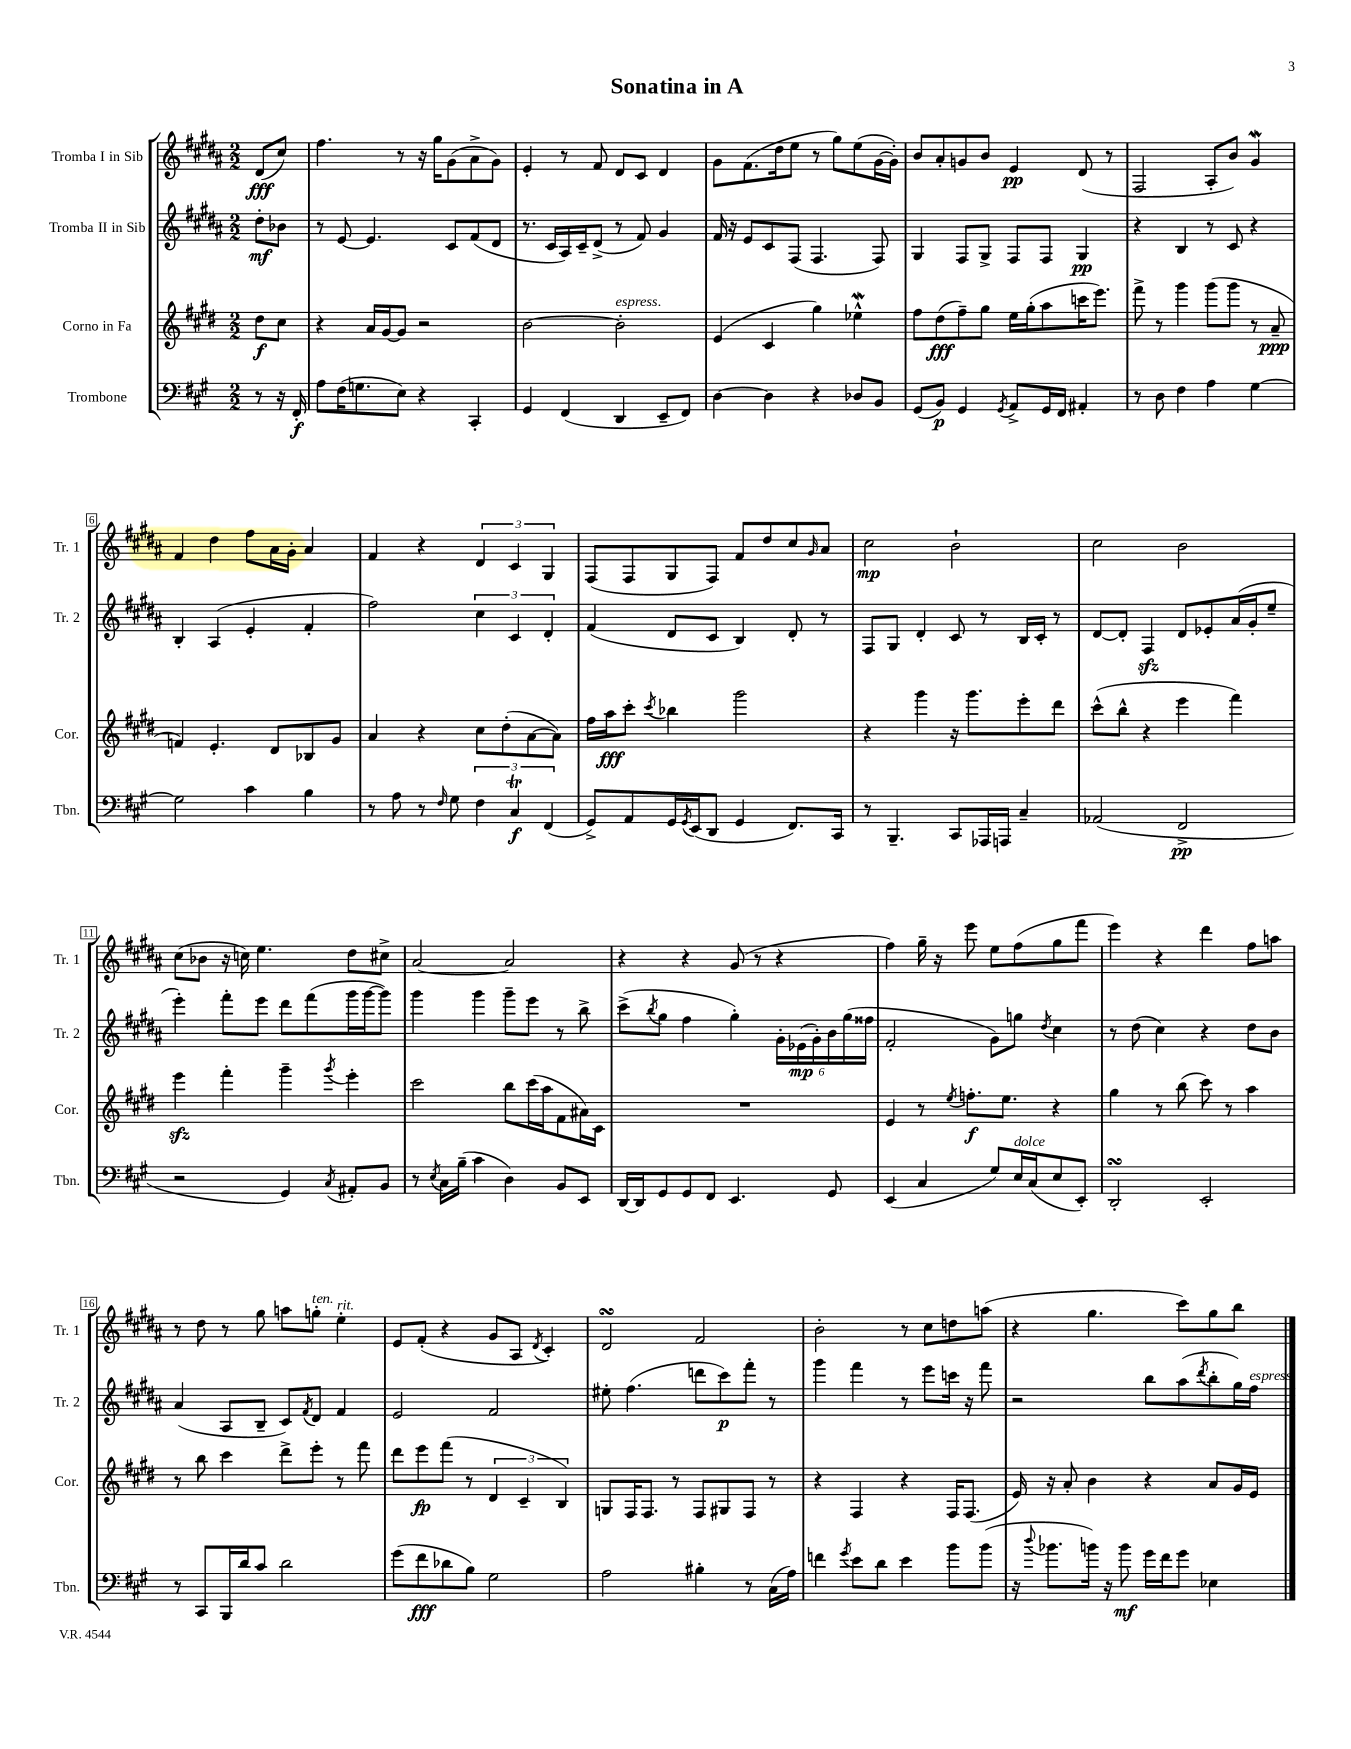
\header { title = "Sonatina in A" }
<<
\new StaffGroup <<
\new Staff = "s0" \with { instrumentName = "Tromba I in Sib" shortInstrumentName = "Tr. 1" } {
    \clef treble \key b \major \numericTimeSignature \time 2/2 \partial 4
    dis'8\fff( cis''8) |
    fis''4. r8 r16 gis''16 gis'8( ais'8-> gis'8) |
    e'4-. r8 fis'8 dis'8 cis'8 dis'4 |
    gis'8 fis'8.( dis''16 e''8 r8 gis''8) e''8( gis'16~ gis'16-.) |
    b'8 ais'8-. g'8 b'8 e'4\pp dis'8( r8 |
    fis2 ais8-. b'8) gis'4\mordent |
    fis'4 dis''4 fis''8 ais'16 gis'16-. ais'4 |
    fis'4 r4 \tuplet 3/2 { dis'4 cis'4 gis4 } |
    fis8( fis8 gis8 fis8) fis'8 dis''8 cis''8 \grace { gis'16 } ais'8 |
    cis''2\mp b'2-! |
    cis''2 b'2 |
    cis''8( bes'8 r16 c''16) e''4. dis''8 cis''8-> |
    ais'2~ ais'2 |
    r4 r4 gis'8( r8 r4 |
    fis''4) gis''16-- r16 e'''8 e''8 fis''8( gis''8 fis'''8 |
    e'''4) r4 dis'''4 fis''8 a''8 |
    r8 dis''8 r8 gis''8 a''8 g''8-.^\markup { \italic "ten." } e''4-.^\markup { \italic "rit." } |
    e'8 fis'8-.( r4 gis'8 ais8 \acciaccatura { dis'8 } cis'4-.) |
    dis'2\turn fis'2 |
    b'2-. r8 cis''8 d''8 a''8( |
    r4 gis''4. cis'''8) gis''8 b''8 \bar "|." |
}
\new Staff = "s1" \with { instrumentName = "Tromba II in Sib" shortInstrumentName = "Tr. 2" } {
    \clef treble \key b \major \numericTimeSignature \time 2/2 \partial 4
    dis''8-.\mf bes'8 |
    r8 e'8~ e'4. cis'8 fis'8( dis'8 |
    r8. cis'16 ais16) cis'16-- dis'8->( r8 fis'8) gis'4 |
    fis'16 r16 e'8 cis'8 fis8( fis4. fis8) |
    gis4 fis8 gis8-> fis8 fis8 gis4\pp |
    r4 b4 r8 cis'8 r4 |
    b4-. ais4( e'4-. fis'4-. |
    fis''2) \tuplet 3/2 { cis''4 cis'4 dis'4-. } |
    fis'4( dis'8 cis'8 b4) dis'8-. r8 |
    fis8 gis8 dis'4-. cis'8 r8 b16 cis'16-. r8 |
    dis'8~ dis'8-. fis4\sfz dis'8 ees'8-. ais'16( gis'16-. e''8-- |
    e'''4-.) fis'''8-. e'''8 dis'''8 fis'''8( gis'''16 gis'''16~ gis'''8) |
    gis'''4 gis'''4 gis'''8-- e'''8 r8 b''8-> |
    cis'''8->( \acciaccatura { b''8 } gis''8 fis''4 gis''4-.) \tuplet 6/4 { gis'16-. ees'16\mp( gis'16-.) b'16 gis''16( fisis''16 } |
    fis'2-. gis'8) g''8 \acciaccatura { dis''8 } cis''4 |
    r8 dis''8( cis''4) r4 dis''8 b'8 |
    ais'4( ais8 b8-- cis'8) \acciaccatura { fis'8 } dis'8 fis'4 |
    e'2 fis'2 |
    eis''8-. fis''4.( d'''8 cis'''8\p) fis'''8-. r8 |
    gis'''4 fis'''4 r8 e'''8 c'''16 r16 fis'''8 |
    r2 b''8 ais''8( \acciaccatura { dis'''8 } b''8-. gis''16) fis''16^\markup { \italic "espress." } \bar "|." |
}
\new Staff = "s2" \with { instrumentName = "Corno in Fa" shortInstrumentName = "Cor." } {
    \clef treble \key e \major \numericTimeSignature \time 2/2 \partial 4
    dis''8\f cis''8 |
    r4 a'16 gis'16~ gis'8 r2 |
    b'2~ b'2-.^\markup { \italic "espress." } |
    e'4( cis'4 gis''4) ees''4-^\mordent |
    fis''8 dis''8\fff( fis''8--) gis''8 e''16 gis''16-.( a''8 c'''16 e'''8.) |
    fis'''8-> r8 gis'''4 gis'''8( gis'''8 r8 a'8--\ppp |
    f'4) e'4.-. dis'8 bes8 gis'8 |
    a'4 r4 cis''8 dis''8-.( a'8~ a'8) |
    fis''16 a''16\fff cis'''8-. \acciaccatura { cis'''8 } bes''4 gis'''2 |
    r4 gis'''4 r16 gis'''8. e'''8-. dis'''8 |
    cis'''8-^( b''8-^ r4 e'''4 fis'''4) |
    e'''4\sfz fis'''4-. gis'''4-- \acciaccatura { gis'''8 } e'''4-. |
    cis'''2 b''8 cis'''16( a''16 fis'8 ais'16) cis'16 |
    R1 |
    e'4 r8 \acciaccatura { e''8 } f''8.-.\f e''8. r4 |
    gis''4 r8 b''8( cis'''8) r8 a''4 |
    r8 b''8 cis'''4 dis'''8-> e'''8-. r8 fis'''8 |
    dis'''8 e'''8\fp fis'''8( r8 \tuplet 3/2 { dis'4 cis'4-- b4) } |
    g8 fis16 fis8. r8 fis8 gis8 fis8 r8 |
    r4 fis4 r4 fis16 fis8.( |
    e'16) r16 a'8-. b'4 r4 a'8 gis'16 e'16 \bar "|." |
}
\new Staff = "s3" \with { instrumentName = "Trombone" shortInstrumentName = "Tbn." } {
    \clef bass \key a \major \numericTimeSignature \time 2/2 \partial 4
    r8 r16 fis,16-.\f |
    a8 fis16( g8. e8) r4 cis,4-. |
    gis,4 fis,4( d,4 e,8-- fis,8) |
    d4~ d4 r4 des8 b,8 |
    gis,8( b,8\p) gis,4 \acciaccatura { gis,8 } a,8-> gis,16 fis,16 ais,4-. |
    r8 d8 fis4 a4 gis4~ |
    gis2 cis'4 b4 |
    r8 a8 r8 \grace { fis16 } gis8 \tuplet 3/2 { fis4 cis4\trill\f fis,4( } |
    gis,8->) a,8 gis,16 \acciaccatura { gis,8 } e,16( d,8 gis,4 fis,8.) cis,16 |
    r8 b,,4.-- cis,8 aes,,16 a,,16 cis4-- |
    aes,2( fis,2->\pp |
    r2 gis,4) \acciaccatura { cis8 } ais,8-. b,8 |
    r8 \acciaccatura { e8 } cis16 b16--( cis'4 d4) b,8 e,8 |
    d,16~ d,16 gis,8 gis,8 fis,8 e,4. gis,8 |
    e,4( cis4 gis8) e16^\markup { \italic "dolce" } cis16( e8 e,8-.) |
    d,2-.\turn e,2-. |
    r8 cis,8 b,,16 d'16 cis'8 d'2 |
    gis'8( fis'8\fff des'8 b8) gis2 |
    a2 bis4-. r8 cis16( a16) |
    f'4 \acciaccatura { gis'8 } e'8 d'8 e'4 b'8 b'8( |
    r16 \appoggiatura { d''8 } bes'8. b'16) r16 b'8\mf gis'16 fis'16 gis'8 ees4 \bar "|." |
}
>>
>>
\layout { \context { \Score \override BarNumber.stencil = #(make-stencil-boxer 0.1 0.3 ly:text-interface::print) } }
